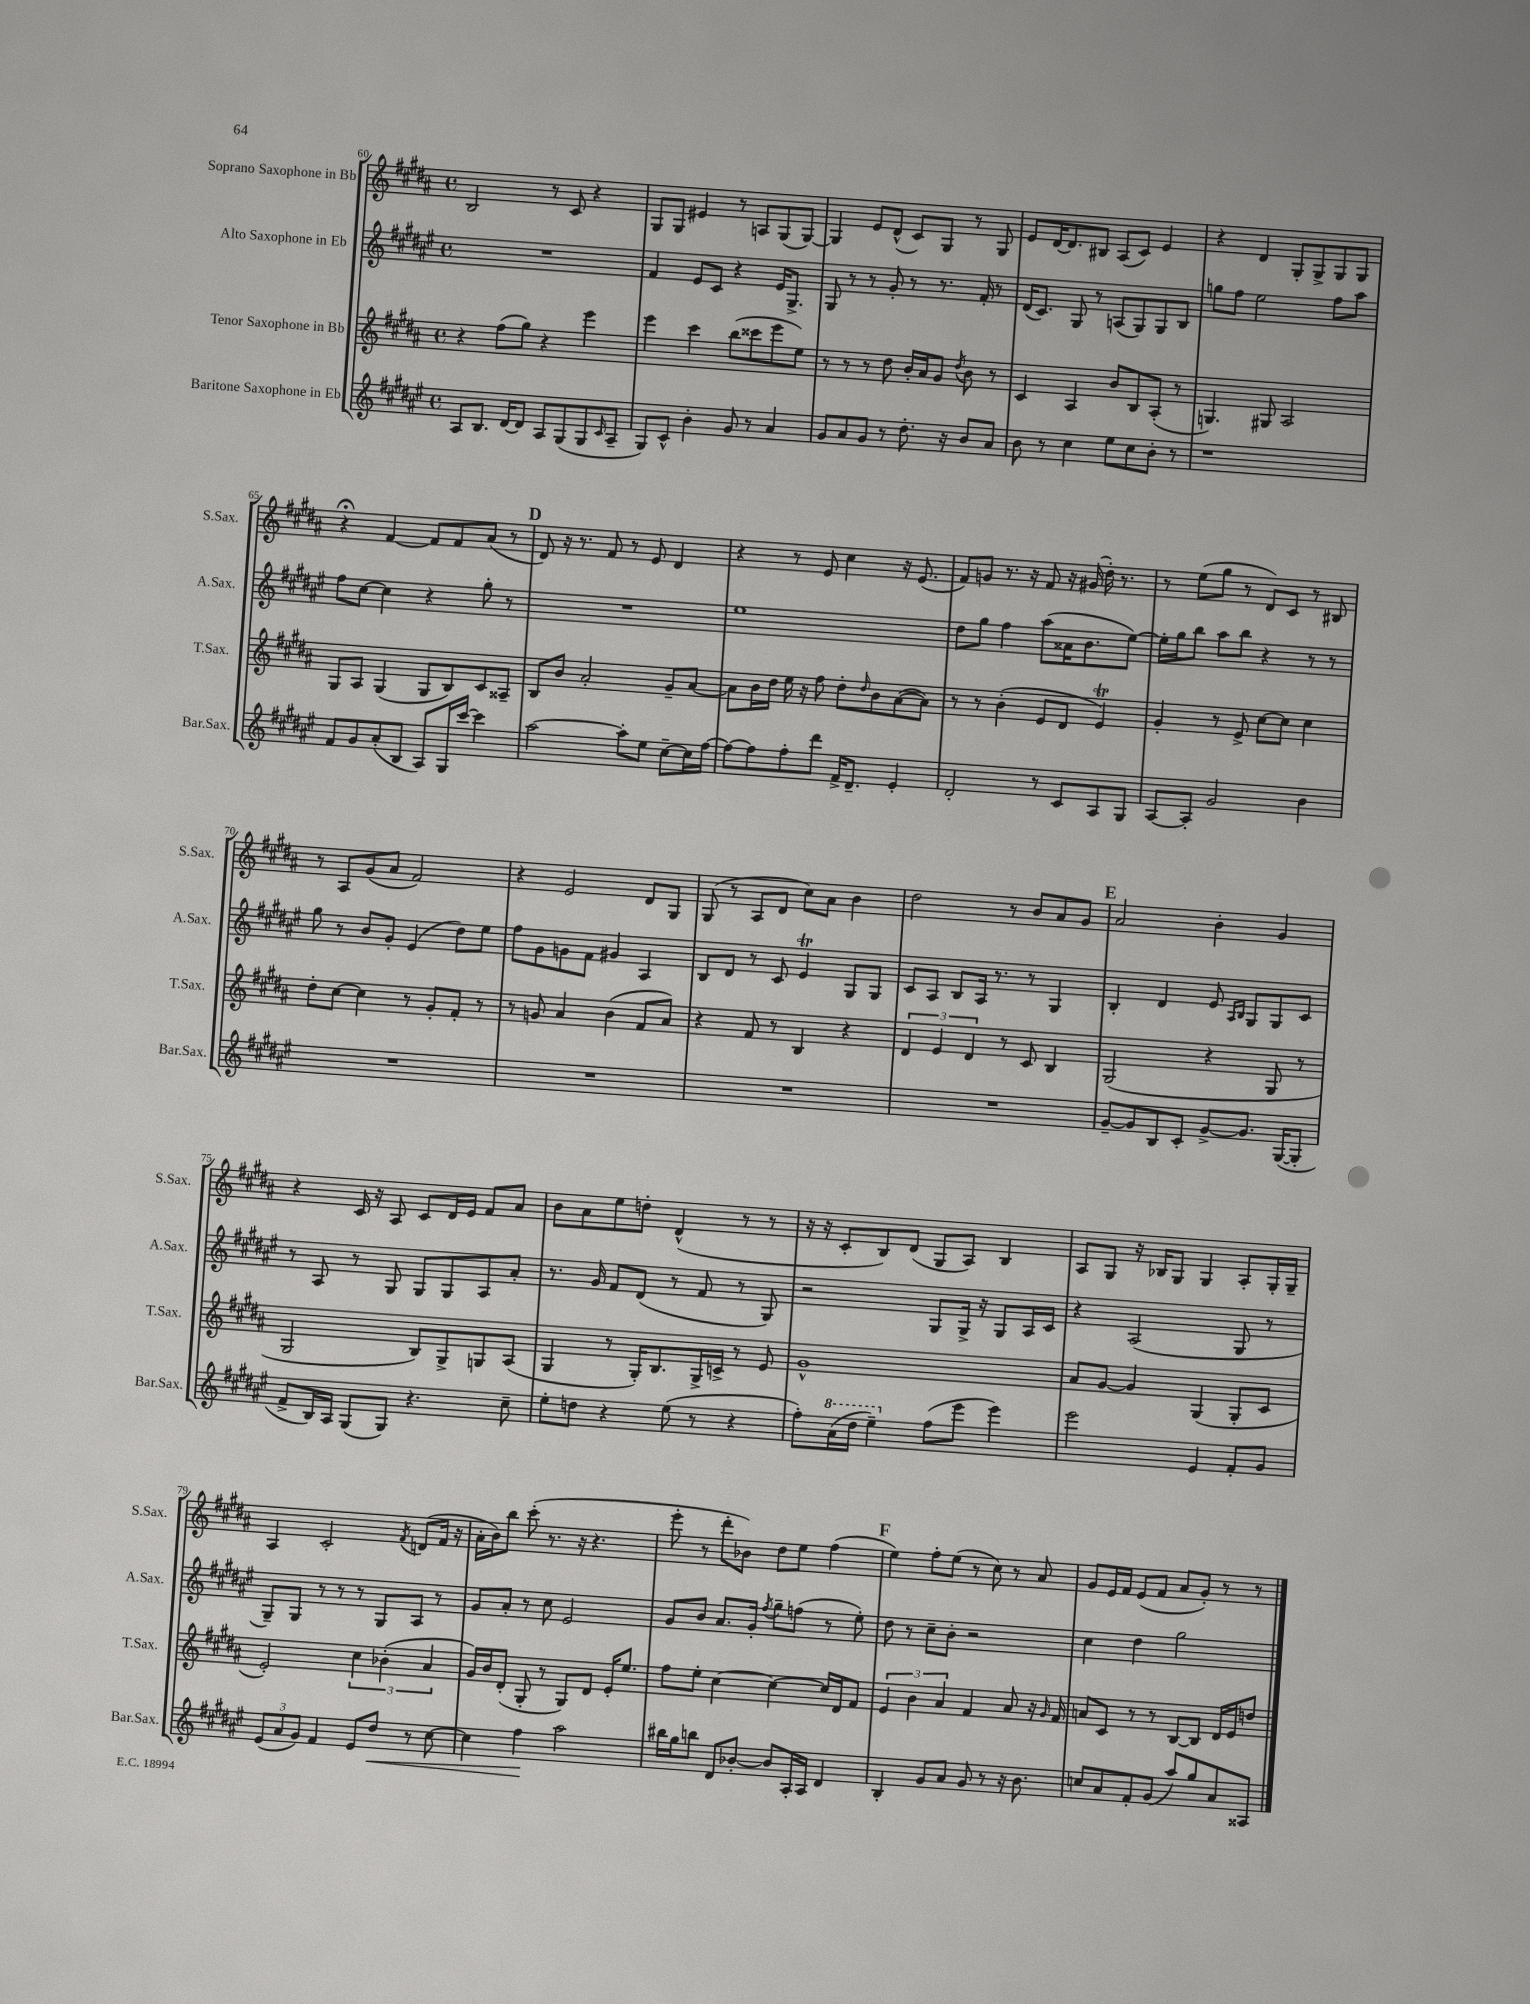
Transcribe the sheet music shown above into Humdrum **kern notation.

**kern	**dynam	**kern	**kern	**kern
*part4	*part4	*part3	*part2	*part1
*staff4	*staff4	*staff3	*staff2	*staff1
*I"Baritone Saxophone in Eb	*	*I"Tenor Saxophone in Bb	*I"Alto Saxophone in Eb	*I"Soprano Saxophone in Bb
*I'Bar.Sax.	*	*I'T.Sax.	*I'A.Sax.	*I'S.Sax.
*clefG2	*	*clefG2	*clefG2	*clefG2
*k[f#c#g#d#a#e#]	*	*k[f#c#g#d#a#]	*k[f#c#g#d#a#e#]	*k[f#c#g#d#a#]
*M4/4	*	*M4/4	*M4/4	*M4/4
*met(c)	*	*met(c)	*met(c)	*met(c)
=60	=60	=60	=60	=60
8A#/L	.	4r	1r	2B/
8.B/J	.	.	.	.
.	.	(8ff#\L	.	.
[16d#/KL	.	.	.	.
8d#/J]	.	8gg#\J)	.	.
8A#/L	.	4r	.	8r
(8G#/	.	.	.	8c#/
8G#/	.	4eee\	.	4r
16qqc#/	.	.	.	.
8A#~/J	.	.	.	.
=61	=61	=61	=61	=61
8G#/L)	.	4eee\	4f#/	8G#/L
8c#^^/J	.	.	.	8G#/J
4b'\	.	4ccc#\	8e#/L	4e#X/
.	.	.	8c#/J	.
8g#/	.	(8bb\L	4r	8r
8r	.	8ccc##X\	.	8An/L
4a#/	.	8eee\	16e#/KL	(8G#/
.	.	.	8.G#^/J	.
.	.	8ee\J)	.	[8G#/J)
=62	=62	=62	=62	=62
8g#/L	.	8r	8G#/	4G#/]
8a#/	.	8r	8r	.
8g#/J	.	8r	8r	8e/L
8r	.	8dd#\	8g#'/	(8d#^^/J
8.dd#'\	.	16b'/LL	8r	8c#/L)
.	.	16a#/J	.	.
.	.	8g#/J	8.r	8G#/J
16r	.	.	.	.
.	.	8qdd#/	.	.
8b/L	.	8b\	.	8r
.	.	.	16f#'/	.
8a#/J	.	8r	8r	8G#/
=63	=63	=63	=63	=63
8b\	.	4c#/	(16d#/KL	8e/L
.	.	.	8.c#/J)	.
8r	.	.	.	[16d#/K
.	.	.	.	8.d#/]
4cc#\	.	4A#/	8G#/	.
.	.	.	8r	8B#X/J
8ee#\L	.	8b/L	(8An/L	(8A#/L
8cc#\	.	8B/	8G#/)	8c#/J)
8b'\J	.	(8A#'/J	8G#/	4e/
8r	.	8r	8B/J	.
=64	=64	=64	=64	=64
1r	.	4.Gn/)	8ggn\L	4r
.	.	.	8ff#\J	.
.	.	.	2ee#\	4d#/
.	.	8G#X/	.	.
.	.	2A#/	.	8G#'/L
.	.	.	.	8G#^/
.	.	.	8ff#\L	8G#/
.	.	.	8aa#\J	8G#/J
!!LO:LB:g=z
=65	=65	=65	=65	=65
8f#/L	.	8G#/L	8ff#\L	4r;<
8g#/	.	8A#/J	[8cc#\J	.
(8a#'/	.	(4G#/	4cc#\]	[4f#/
8B/J	.	.	.	.
8A#/L)	.	8G#/L	4r	8f#/L]
16G#/L	.	8B/)	.	8f#/
[16ccc#/JJ	.	.	.	.
4ccc#\]	.	8c#/	8gg#'\	(8a#/J
.	.	8A##X~/J	8r	8r
!!LO:REH:place=s1:t=D
=66	=66	=66	=66	=66
[2aa#\	.	8B/L	1r	8d#/)
.	.	8b/J	.	16r
.	.	.	.	8.r
.	.	2a#'/	.	.
.	.	.	.	8f#/
8aa#'\L]	.	.	.	8r
8ee#\J	.	.	.	8e/
[8cc#~\L	.	8g#~/L	.	4d#/
16cc#\L]	.	[8a#/J	.	.
[16ff#\JJ	.	.	.	.
=67	=67	=67	=67	=67
8ff#\L_	.	8a#\L]	1ee#	4r
8ff#\]	.	16b\L	.	.
.	.	16dd#\JJ	.	.
8ff#'\	.	16ee\	.	8r
.	.	16r	.	.
8ddd#\J	.	8ff#\	.	8e/
16f#^/KL	.	8dd#'\L	.	4cc#\
8.d#~/J	.	.	.	.
.	.	16qqdd#/	.	.
.	.	8b\	.	.
4e#'/	.	([8a#\	.	16r
.	.	.	.	(8.e/
.	.	8a#\J])	.	.
=68	=68	=68	=68	=68
2d#'/	.	8r	8dd#\L	8f#/L)
.	.	8r	8gg#\J	8gn/J
.	.	(4b'\	4ff#\	8.r
.	.	.	.	16r
8r	.	8e/L	(8aa#\L	8f#/
8c#/L	.	8d#/J	16a##X\K	16r
.	.	.	8.b\	(16g#X/
8A#/	.	4eT/)	.	16dd#'\)
.	.	.	.	8.r
8G#/J	.	.	[8ee#\J)	.
=69	=69	=69	=69	=69
[8A#/L	.	4g#'/	16ee#'\LL]	8r
.	.	.	16gg#\J	.
8A#'/J]	.	.	8bb\J	(8ee\L
2g#/	.	8r	8aa#\L	8gg#\J
.	.	8e^/	8bb\J	8r
.	.	[8cc#\L	4r	8d#/L)
.	.	8cc#\J]	.	8c#/J
4b\	.	4cc#\	8r	8r
.	.	.	8r	8B#X/
!!LO:LB:g=z
=70	=70	=70	=70	=70
1r	.	8dd#'\L	8gg#\	8r
.	.	[8cc#\J	8r	8A#/L
.	.	4cc#\]	8b/L	(8g#/
.	.	.	8g#'/J	8a#/J
.	.	8r	(4e#/	2f#/)
.	.	8g#'/L	.	.
.	.	8f#'/J	8dd#\L)	.
.	.	8r	8ee#\J	.
=71	=71	=71	=71	=71
1r	.	8r	8ff#\L	4r
.	.	8gn/	8g#\	.
.	.	4a#/	8gn\	2e/
.	.	.	8f#\J	.
.	.	(4b\	4g#X/	.
.	.	8f#/L	4A#/	8d#/L
.	.	8a#/J)	.	8G#/J
=72	=72	=72	=72	=72
1r	.	4r	8B/L	(8G#/
.	.	.	8d#/J	8r
.	.	8f#/	8r	8A#/L
.	.	8r	8c#/	8d#/J
.	.	4B/	4e#t/	8cc#\L)
.	.	.	.	8a#\J
.	.	4r	8G#/L	4b\
.	.	.	8G#/J	.
=73	=73	=73	=73	=73
1r	.	6d#/	8c#/L	2dd#\
.	.	.	8A#/J	.
.	.	6e/	.	.
.	.	.	8B/L	.
.	.	6d#/	.	.
.	.	.	16A#/Jk	.
.	.	.	8.r	.
.	.	8r	.	8r
.	.	8c#/	8r	8b/L
.	.	4B/	4G#/	8a#/
.	.	.	.	8g#/J
!!LO:REH:place=s1:t=E
=74	=74	=74	=74	=74
[8g#~/L	.	(2G#/	4B'/	2a#/
8g#/]	.	.	.	.
8B/	.	.	4d#/	.
8c#'/J	.	.	.	.
[8g#^/L	.	4r	8e#/	4b'\
.	.	.	16qqA#/LL	.
.	.	.	16qqB/JJ	.
8.g#/J]	.	.	8G#/L	.
.	.	8G#/	8G#/	4g#/
([16G#/KL	.	.	.	.
8G#'/J]	.	8r	8c#/J	.
!!LO:LB:g=z
=75	=75	=75	=75	=75
8f#^/L	.	2G#/	8r	4r
16B/L)	.	.	8A#/	.
16A#/JJ	.	.	.	.
(8G#/L	.	.	8r	16c#/
.	.	.	.	16r
8G#/J)	.	.	8G#/	8A#/
4.r	.	8B/L)	8G#/L	8c#/L
.	.	8G#^/	8G#/	16d#/L
.	.	.	.	16e/JJ
.	.	8Gn/	8A#/	8f#/L
8cc#~\	.	(8A#/J	8a#'/J	8a#/J
=76	=76	=76	=76	=76
8ee#'\L	.	4G#/	8.r	8b\L
8ddn\J	.	.	.	8a#\
.	.	.	16g#/	.
4r	.	8r	8f#/L	8ee\
.	.	16G#'/KL)	(8d#/J	8ddn'\J
.	.	8.B/	.	.
(8ee#\	.	.	8r	(4d#^^/
8r	.	16G#^/L	8f#/	.
.	.	16cn^/JJ	.	.
4r	.	8r	8r	8r
.	.	8e/	8G#/)	8r
=77	=77	=77	=77	=77
8ff#'\L)	.	1g#^^	2r	16r
.	.	.	.	16r
*8va	*	*	*	*
(16aa#\L	.	.	.	8c#'/L
16ddd#\JJ	.	.	.	.
4eee#~\)	.	.	.	8B/)
.	.	.	.	(8d#/J
*X8va	*	*	*	*
(8ff#\L	.	.	8G#/L	8G#/L
8eee#\J	.	.	16G#^/Jk	8A#/J)
.	.	.	16r	.
4eee#\)	.	.	8G#/L	4B/
.	.	.	16A#/L	.
.	.	.	16c#/JJ	.
=78	=78	=78	=78	=78
2eee#\	.	8a#/L	4r	8A#/L
.	.	[8g#/J	.	8G#/J
.	.	4g#/]	(2A#/	16r
.	.	.	.	16B-X/KL
.	.	.	.	8G#/J
4e#/	.	(4G#/	.	4G#/
8f#'/L	.	8G#'/L	8G#/	8A#'/L
8g#/J	.	8c#/J	8r	16G#'/L
.	.	.	.	16G#~/JJ
!!LO:LB:g=z
=79	=79	=79	=79	=79
(12e#/L	.	2e'/)	8G#~/L)	4A#/
12a#/	.	.	.	.
.	.	.	8G#/J	.
12g#/J)	.	.	.	.
4f#/	.	.	8r	2c#'/
.	.	.	8r	.
8e#/L	.	6cc#\	8r	.
!	!LO:HP:b	!	!	!
8dd#/J	<	.	8G#/L	.
.	.	(6b-X'\	.	.
.	.	.	.	8qf#/
8r	.	.	8A#/J	(8dn/L
.	.	6a#/	.	.
[8cc#\	.	.	8r	16f#/Jk
.	.	.	.	16r
=80	=80	=80	=80	=80
4cc#\]	.	16g#/LL)	8g#/L	16a#'\LL
.	.	16b/J	.	16b\J)
.	.	(8d#'/J	8a#'/J	8bb\J
4ff#\	.	8G#'/	8r	(8ccc#'\
.	.	8r	8cc#\	8.r
2aa#\	[	8G#/L)	2e#/	.
.	.	.	.	16r
.	.	8d#/J	.	4.r
.	.	16e'/KL	.	.
.	.	8.ee/J	.	.
=81	=81	=81	=81	=81
16bb#X\LL	.	8ff#\L	8g#/L	8eee'\
16gg#\J	.	.	.	.
8bbn\J	.	8ee'\J	8b/J	8r
8d#/L	.	[4cc#\	8.a#/L	8ddd#'\L
[8b-X'/J	.	.	.	8b-X\J)
.	.	.	16g#'/Jk	.
.	.	.	8qff#/	.
8b-/L]	.	4cc#\_	8gg#~\L	8dd#\L
16A#'/L	.	.	(8ffn\J	8ee\J
16A#/JJ	.	.	.	.
4d#/	.	16cc#/LL]	8r	(4ff#\
.	.	16d#/J	.	.
.	.	8f#/J	8ee#'\)	.
!!LO:REH:place=s1:t=F
=82	=82	=82	=82	=82
4B'/	.	6e/	8dd#\	4ee\)
.	.	.	8r	.
.	.	6b\	.	.
8g#/L	.	.	8cc#~\L	8ff#'\L
.	.	6a#/	.	.
8a#/J	.	.	8b'\J	(8ee\J
8g#/	.	4f#/	2r	8r
8r	.	.	.	8cc#\)
16r	.	8a#/	.	8r
8.b\	.	.	.	.
.	.	16r	.	8a#/
.	.	16qqg#/	.	.
.	.	16f#/	.	.
=83	=83	=83	=83	=83
8ccn/L	.	8an/L	4cc#\	8g#/L
8a#/	.	8c#/J	.	16e/L
.	.	.	.	16f#/JJ
8f#'/	.	8r	4dd#\	(8e/L
(8g#/J	.	8r	.	8f#/J
8aa#/L)	.	[8B/L	2gg#\	8a#/L
8gg#/	.	8B/J]	.	8g#'/J)
8a#/	.	16d#/LL	.	8r
.	.	16e/J	.	.
8A##X/J	.	8ddn/J	.	8r
==	==	==	==	==
*-	*-	*-	*-	*-
